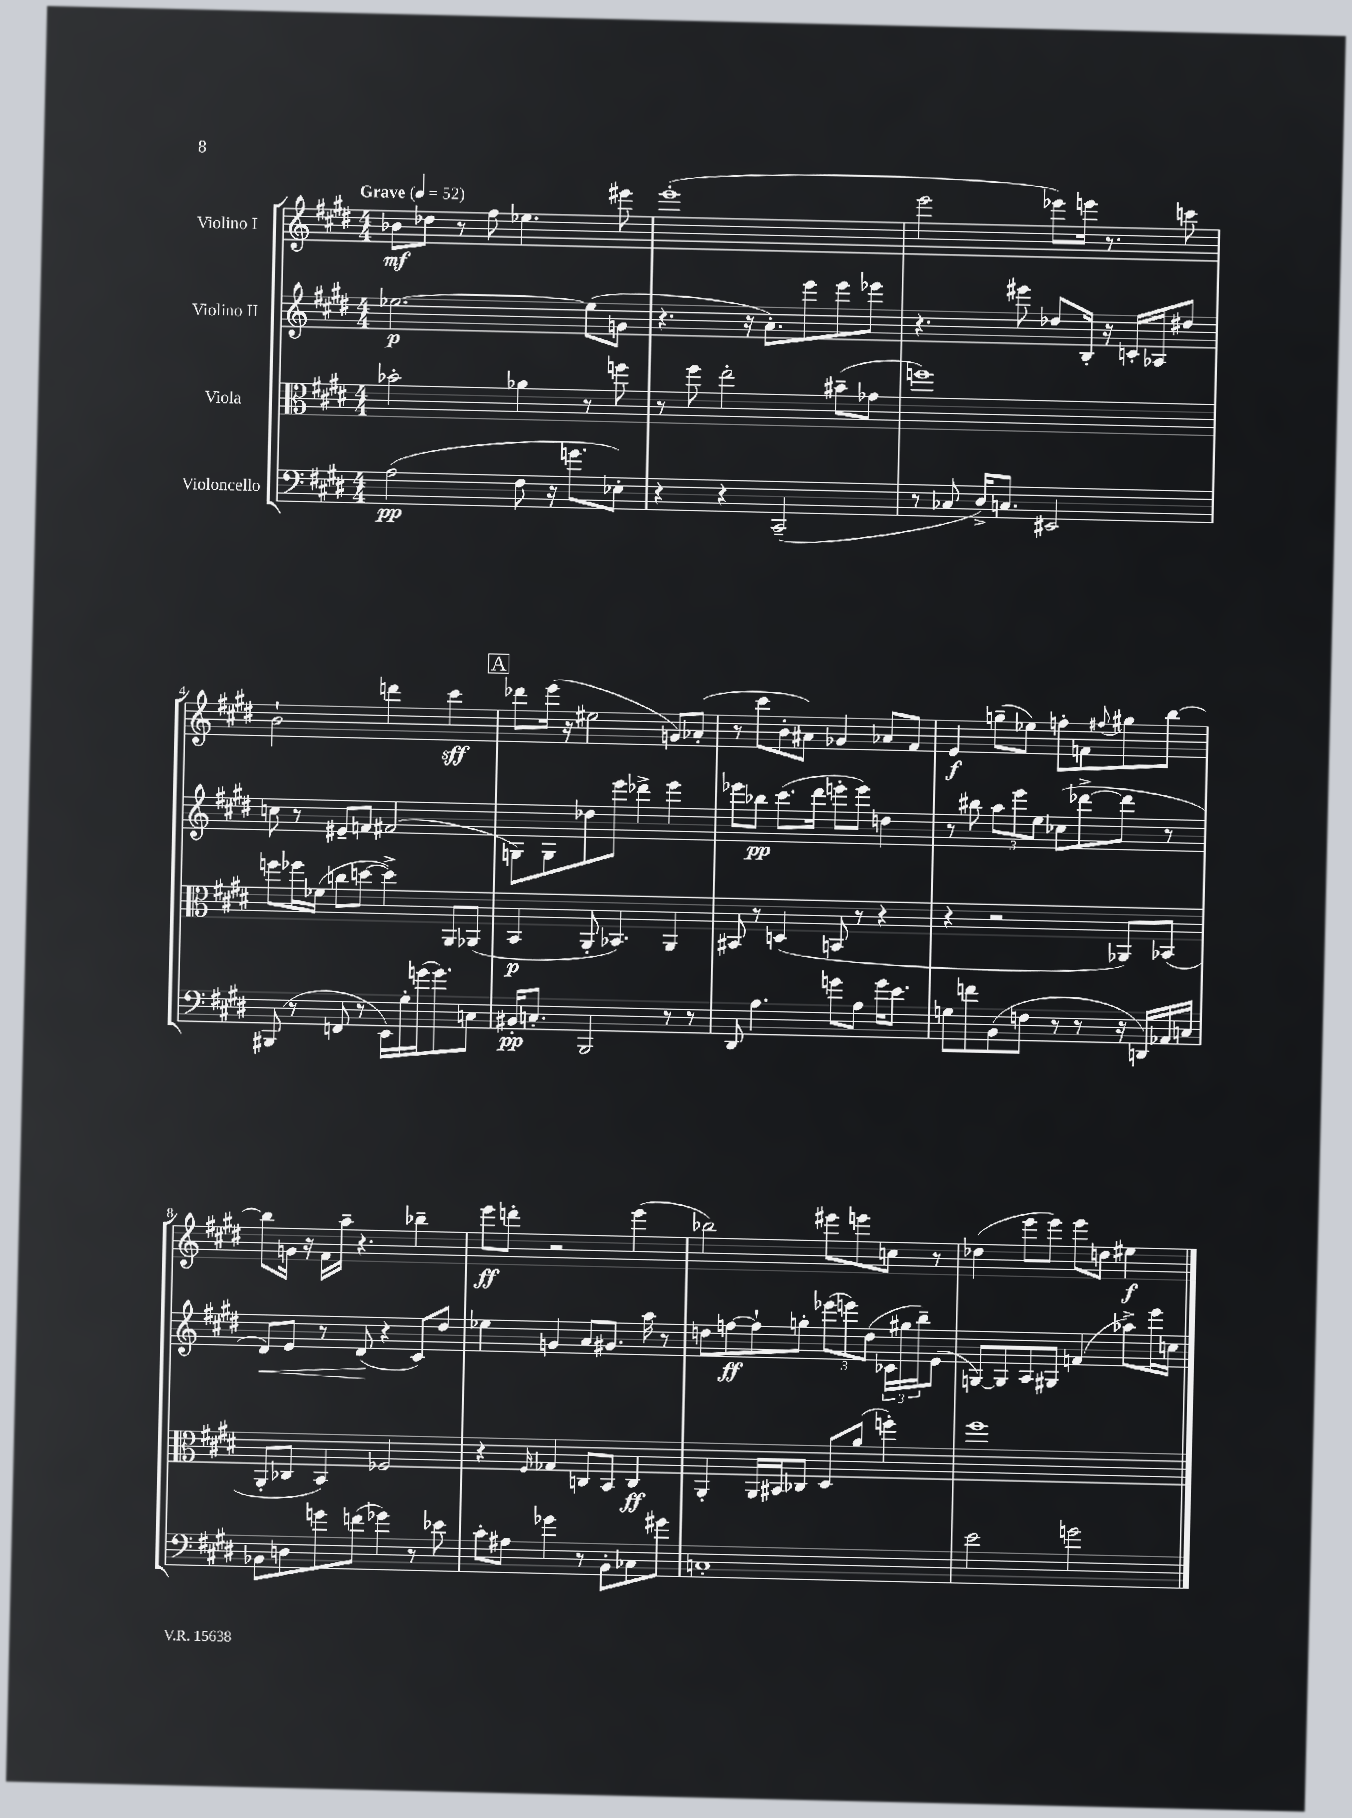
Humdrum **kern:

**kern	**kern	**kern	**kern
*staff4	*staff3	*staff2	*staff1
*clefF4	*clefC3	*clefG2	*clefG2
*k[f#c#g#d#]	*k[f#c#g#d#]	*k[f#c#g#d#]	*k[f#c#g#d#]
*M4/4	*M4/4	*M4/4	*M4/4
*MM52	*MM52	*MM52	*MM52
(2A	2b-'	[2.ee-	8b-
.	.	.	8dd-
.	.	.	8r
.	.	.	8ff#
8F#	4a-	.	4.ee-
16r	.	.	.
8.g	.	.	.
.	8r	(8ee-]	.
8E-')	8ff	8g	8eee#
=	=	=	=
4r	8r	4.r	(1eee'
.	8ff#	.	.
4r	2ee'	.	.
.	.	16r	.
.	.	8.a')	.
(2CC#~	.	.	.
.	.	8eee	.
.	(8b#~	8eee	.
.	8g-	8eee-	.
=	=	=	=
8r	1ff)	4.r	2eee
8C-	.	.	.
16D#^)	.	.	.
8.C	.	.	.
.	.	8eee#	.
2EE#	.	8dd-	8eee-)
.	.	16B'	16eee
.	.	16r	8.r
.	.	16c'	.
.	.	16A-	.
.	.	8dd#	8ccc
=	=	=	=
(8BBB#	8ff	8cc	2b`
8r	16ff-	8r	.
.	(16f-	.	.
8FF	8cc	8e#~	.
8r	[8dd	8f	.
16EE)	4dd^])	(2f#	4ddd
16G#'	.	.	.
(16g	.	.	.
8.g)	.	.	.
.	8AA	.	4ccc#
8C	(8AA-	.	.
=	=	=	=
16BB#'	4BB	8G)	8ddd-
8.C'	.	.	.
.	.	8G	(16eee
.	.	.	16r
2BBB	8AA'	8dd-	2ee#
.	4.BB-)	8eee	.
.	.	4ddd-^	.
8r	4AA	4eee	8g)
8r	.	.	(8a-'
=	=	=	=
8DD#	8BB#	8eee-	8r
4.A	8r	8bb-	8ccc#
.	(4D	(8.ccc#	8b'
.	.	.	8a#)
.	.	16ddd#	.
8g	8BB	8eee'	4g-
8A	8r	8eee)	.
16g	4r	4dd	8a-
8.e	.	.	.
.	.	.	8f#
=	=	=	=
8G	4r	8r	4e
8f	.	8bb#	.
(8BB	2r	12aa	(8gg~
.	.	12eee	.
8F	.	.	8ee-)
.	.	12ee	.
8r	.	(8cc-	8ff'
8r	.	[8ddd-^	8f
.	.	.	8qqff#
16r	8AA-)	8ddd-]	8gg#
16DD)	.	.	.
16AA-	(8BB-	8r	[8bb
16C	.	.	.
=	=	=	=
8BB-	8AA'	8d#)	8bb]
8D	8C-	8e	16g
.	.	.	16r
8g	4BB)	8r	16f#
.	.	.	16aa~
(8f	.	(8d#	4.r
4g-)	2F-	4r	.
8r	.	8c#)	4bb-~
8e-	.	8dd#	.
=	=	=	=
8c#'	4r	4ee-	8eee
8A#	.	.	8ddd'
.	16qqF#	.	.
4g-	4G-	4g	2r
8r	8C	8a	.
8BB'	8BB	8.g#	.
8C-	4C	.	(4eee
.	.	16aa	.
8g#	.	8r	.
=	=	=	=
1C'	4AA'	8dd	2bb-)
.	.	[8ff	.
.	16AA	8ff`]	.
.	16BB#	.	.
.	8C-	8gg'	.
.	8D#	(12eee-	8eee#
.	.	12eee)	.
.	(8a	.	8eee
.	.	(12dd	.
.	4ff')	24c-	8cc
.	.	24gg#	.
.	.	24bb~)	.
.	.	(8e	8r
=	=	=	=
2e	1ff#	[8G)	(4dd-
.	.	8G]	.
.	.	8A	8eee
.	.	8G#	8eee)
2g	.	(4f	8eee
.	.	.	8dd
.	.	8aa-^)	4ee#
.	.	16eee	.
.	.	16cc	.
==	==	==	==
*-	*-	*-	*-
